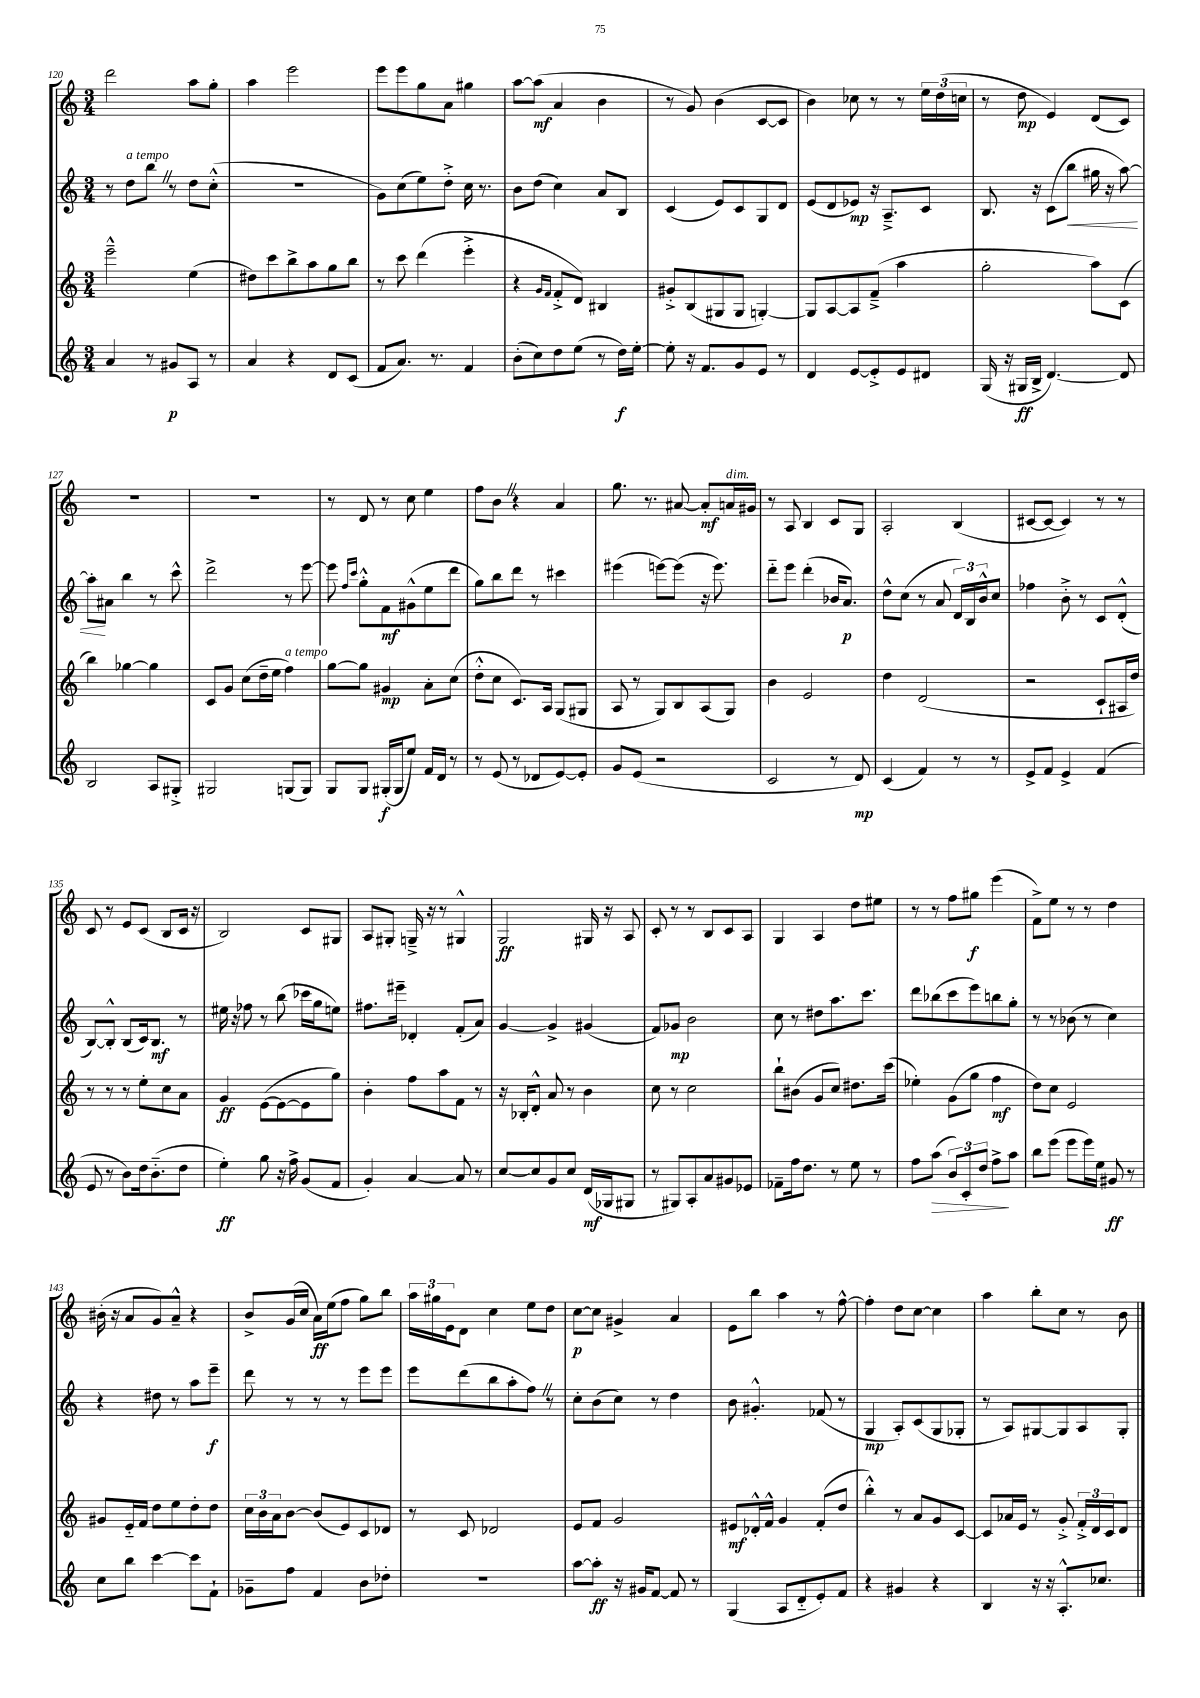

**kern	**kern	**kern	**kern
*staff4	*staff3	*staff2	*staff1
*clefG2	*clefG2	*clefG2	*clefG2
*k[]	*k[]	*k[]	*k[]
*M3/4	*M3/4	*M3/4	*M3/4
4a	2eee~^^	8r	2ddd
.	.	8dd	.
8r	.	8bb	.
8g#	.	8r	.
8A	(4ee	8dd	8aa
8r	.	(8cc'^^	8gg'
=	=	=	=
4a	8dd#)	2.r	4aa
.	8ccc	.	.
4r	8bb^	.	2eee
.	8aa	.	.
8d	8gg	.	.
(8c	8bb	.	.
=	=	=	=
8f	8r	8g)	8eee
8.a)	8ccc	(8cc	8eee
.	(4ddd	8ee)	8gg
8.r	.	.	.
.	.	8dd'^	8a
4f	4eee'^	16cc	4gg#
.	.	8.r	.
=	=	=	=
(8b'	4r	8b	[8aa
8cc)	.	(8dd	(8aa]
.	16qqg	.	.
.	16qqf	.	.
8dd	8f'^	4cc)	4a
(8ee	8d)	.	.
8r	4B#	8a	4b
16dd)	.	8B	.
[16ee'	.	.	.
=	=	=	=
8ee']	8g#'^	(4c	8r
16r	(8B	.	8g)
8.f	.	.	.
.	8G#	8e)	(4b
8g	8G#	8c	.
8e	[4G')	8G	[8c
8r	.	8d	8c]
=	=	=	=
4d	8G]	(8e	4b)
.	[8A	8d	.
[8e	8A]	8e-)	8cc-
8e'^]	(8f~^	16r	8r
.	.	8.A~^	.
8e	4aa	.	8r
8d#	.	8c	24ee
.	.	.	(24dd
.	.	.	24cc
=	=	=	=
(16G	2gg'	8.B	8r
16r	.	.	.
16G#	.	.	8dd
16B^	.	16r	.
[4.d)	.	(8c	4e)
.	.	8bb	.
.	8aa)	16gg#	(8d
.	.	16r	.
8d]	(8c	[8aa)	8c)
=	=	=	=
2B	4bb)	8aa']	2.r
.	.	8a#	.
.	[4gg-	4bb	.
8A	4gg-]	8r	.
8G#'^	.	8ccc^^	.
=	=	=	=
2G#	8c	2ddd^	2.r
.	8g	.	.
.	(8cc	.	.
.	16dd~	.	.
.	16ee	.	.
(8G	4ff)	8r	.
8G)	.	[8eee	.
=	=	=	=
8G	[8gg	8eee]	8r
.	.	16qqff	.
.	.	16qqccc	.
8G	8gg]	8gg'^^	8d
(16G#'	4g#	8f	8r
16G#	.	.	.
8ee)	.	(8g#^^	8cc
16f	8a'	8ee	4ee
16d	.	.	.
8r	(8cc	8ddd	.
=	=	=	=
8r	8dd'^^	8gg)	8ff
(8e	8cc	8bb	8b
8r	8.c)	8ddd	4r
8d-	.	8r	.
.	16A	.	.
[8e)	(8G	4ccc#	4a
8e']	8G#	.	.
=	=	=	=
8g	8A	(4eee#	8.gg
(8e	8r	.	.
.	.	.	8.r
2r	8G)	[8eee)	.
.	8B	(8eee]	[8a#
.	(8A	16r	8a#']
.	.	8.eee)	.
.	8G)	.	16a
.	.	.	16g#
=	=	=	=
2c	4b	8ddd'~	8r
.	.	8eee	8A
.	2e	(4ddd'	4B
8r	.	16b-	8c
.	.	8.a)	.
8d)	.	.	8G
=	=	=	=
(4c	4dd	8dd^^	2A'
.	.	(8cc	.
4f)	(2d	8r	.
.	.	8a	.
8r	.	24d)	(4B
.	.	24B	.
.	.	24b^^	.
8r	.	8cc	.
=	=	=	=
8e^	2r	4ff-	[8c#
8f	.	.	8c#_
4e^	.	8b'^	4c#])
.	.	8r	.
(4f	8c`	8c	8r
.	16A#	(8d'^^	8r
.	16dd)	.	.
=	=	=	=
8e	8r	[8B)	8c
8r	8r	8B'^^]	8r
8b)	8r	(8B	8e
16dd	8ee'	16c)	(8c
(8.b'~	.	8.B	.
.	8cc	.	8B
8dd	8a	8r	16c
.	.	.	16r
=	=	=	=
4ee')	4g	16ee#	2B)
.	.	16r	.
.	.	8ff-	.
8gg	([8e	8r	.
16r	8e_	(8bb	.
16ff^	.	.	.
(8g	8e]	16ccc-	8c
.	.	16gg	.
8f	8gg)	8ee)	8G#
=	=	=	=
4g')	4b'	8.ff#	8A
.	.	.	8G#'
.	.	16eee#~	.
[4a	8ff	4d-'	16G~^
.	.	.	16r
.	8aa	.	8r
8a]	8f	(8f'	4G#^^
8r	8r	8a)	.
=	=	=	=
[8cc	16r	[4g	2G
.	16B-'	.	.
8cc]	8d'^^	.	.
8g	8a	4g^]	.
8cc	8r	.	.
(16d	4b	(4g#	16G#
16G-	.	.	16r
8G#	.	.	8A
=	=	=	=
8r	8cc	8f)	8c'
8G#)	8r	8g-	8r
8A'	2cc	2b	8r
8a	.	.	8B
8g#	.	.	8c
8e-	.	.	8A
=	=	=	=
8f-~	8bb`	8cc	4G
16ff	(8b#	8r	.
8.dd	.	.	.
.	8g	8dd#	4A
8r	8cc)	8.aa	.
8ee	8.dd#	.	8dd
.	.	8.ccc	.
8r	.	.	8ee#
.	(16ccc	.	.
=	=	=	=
8ff	4ee-')	8ddd	8r
(8aa	.	(8bb-	8r
12b)	(8g	8ccc	8ff
12c'	.	.	.
.	8gg	8eee)	8gg#
12dd	.	.	.
8ff^	4ff	8bb	(4eee
8aa	.	8gg'	.
=	=	=	=
8bb	8dd)	8r	8f^)
(8eee	8cc	8r	8ee
8eee	2e	(8b-	8r
16eee)	.	8r	8r
16ee	.	.	.
8g#	.	4cc)	4dd
8r	.	.	.
=	=	=	=
8cc	8g#	4r	(16b#'
.	.	.	16r
8bb	16e'~	.	8a
.	16f	.	.
[4ccc	8dd	8dd#	8g)
.	8ee	8r	8a~^^
8ccc]	8dd'	8aa	4r
8f`	8dd	8eee~	.
=	=	=	=
8g-~	24cc	8ddd	8b^
.	24b	.	.
.	24a	.	.
8ff	[8b	8r	(16g
.	.	.	16cc
4f	(8b]	8r	16a)
.	.	.	(16ee
.	8e)	8r	8ff
8b	8c	8eee	8gg)
8dd-'	8d-	8eee	8bb
=	=	=	=
2.r	8r	8eee	24aa
.	.	.	24gg#
.	.	.	24e
.	8c	(8ddd	8d
.	2d-	8bb	4cc
.	.	8aa'	.
.	.	8ff)	8ee
.	.	8r	8dd
=	=	=	=
[8aa	8e	8cc'	[8cc
8aa']	8f	(8b	8cc]
16r	2g	8cc)	4g#^
16g#	.	.	.
[8f	.	8r	.
8f]	.	4dd	4a
8r	.	.	.
=	=	=	=
(4G	8e#	8b	8e
.	16d-'^^	4.g#'^^	8bb
.	16f^^	.	.
8A	4g	.	4aa
8d'~	.	.	.
8e')	(8f'	(8f-	8r
8f	8dd	8r	[8ff^^
=	=	=	=
4r	4bb'^^)	4G	4ff']
4g#	8r	8A')	8dd
.	8a	(8c	[8cc
4r	8g	8G	4cc]
.	[8c	8G-'	.
=	=	=	=
4B	8c]	8r	4aa
.	16a-	8A)	.
.	16e	.	.
16r	8r	[8G#	8bb'
16r	.	.	.
8.A'^^	8g'^	8G#]	8cc
.	24f'^	8A	8r
.	24d	.	.
8.cc-	.	.	.
.	24c	.	.
.	8d	8G#'	8b
==	==	==	==
*-	*-	*-	*-
